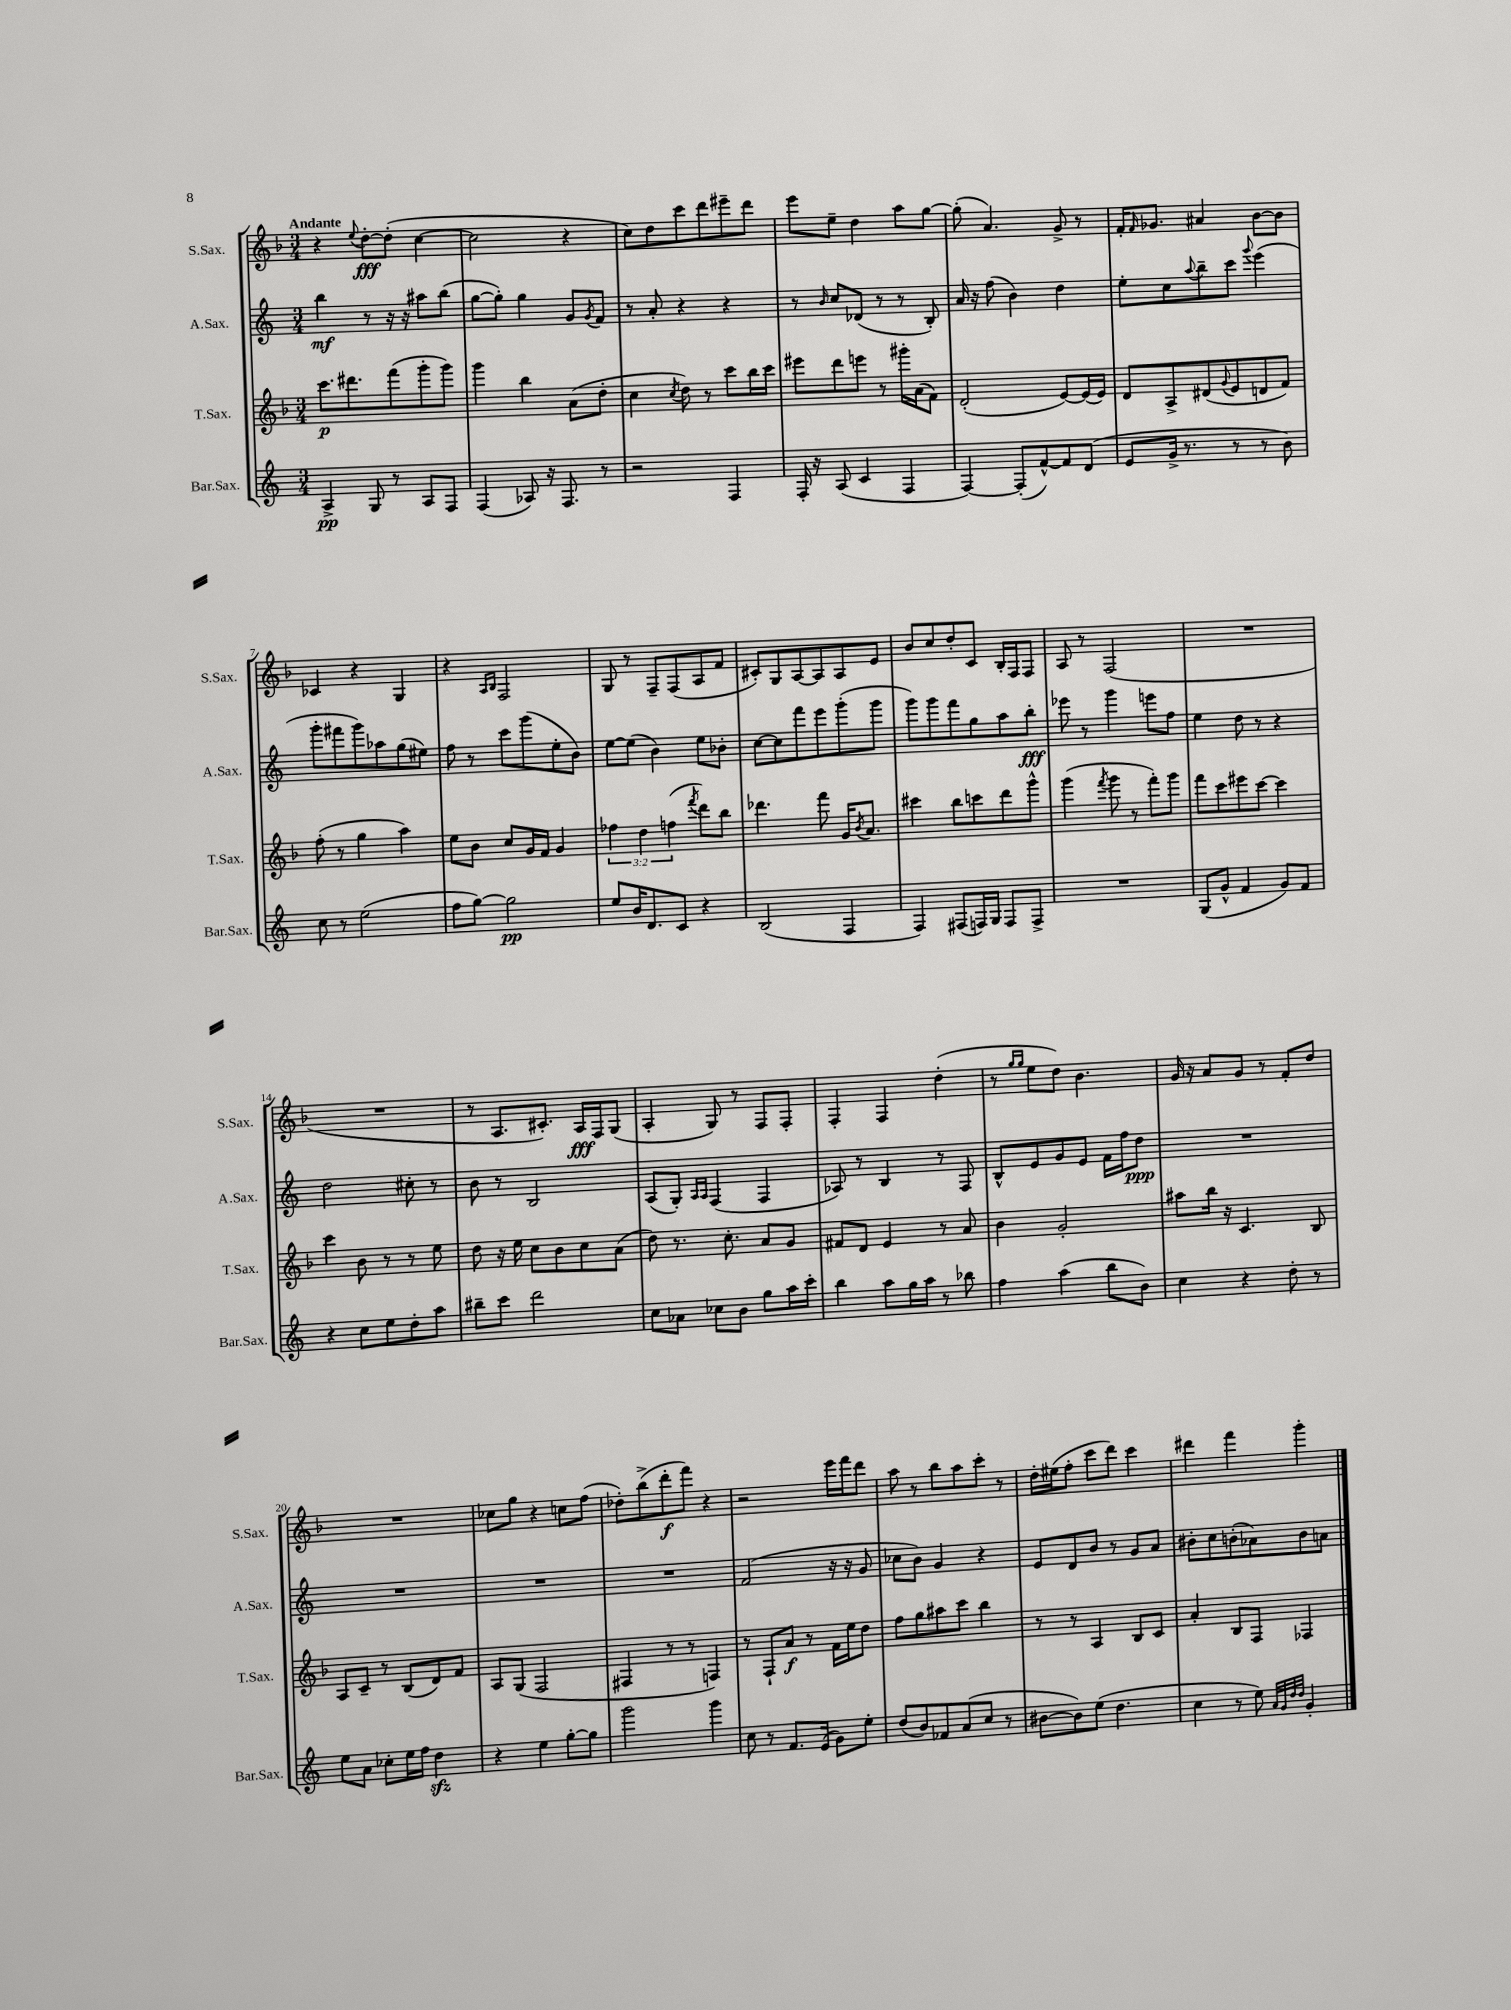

**kern	**kern	**kern	**kern
*staff4	*staff3	*staff2	*staff1
*clefG2	*clefG2	*clefG2	*clefG2
*k[]	*k[b-]	*k[]	*k[b-]
*M3/4	*M3/4	*M3/4	*M3/4
4A^	8.ccc	4bb	4r
.	8.ddd#	.	.
.	.	.	8qqee
8G	.	8r	[8dd'
8r	(8fff	16r	(8dd']
.	.	16r	.
8A	8ggg'	8aa#	[4cc
8F	8ggg)	(8bb	.
=	=	=	=
(4F	4ggg	[8gg	2cc]
.	.	8gg'])	.
8A-)	4bb-	4gg	.
16r	.	.	.
8.F	.	.	.
.	(8a	8g	4r
.	.	8qg	.
8r	8dd'	8f	.
=	=	=	=
2r	4cc	8r	8cc)
.	.	8a'	8dd
.	8qcc	.	.
.	8dd)	4r	8ccc
.	8r	.	8ddd
4F	8ccc	4r	8eee#~
.	16bb-	.	8ddd
.	16ccc	.	.
=	=	=	=
16F'	8eee#	8r	8eee
16r	.	.	.
.	.	16qqb	.
(8A	8ddd	8cc	8ee~
4c	8eee	(8d-	4dd
.	8r	8r	.
4F	16ggg#'	8r	8aa
.	(16a	.	.
.	8f)	8B')	[8gg
=	=	=	=
[4F)	(2d'	16a	(8gg']
.	.	16r	.
.	.	(8ff	4.a)
(8F']	.	4b)	.
[8f^^)	.	.	.
8f]	[8e)	4dd	8g^
(8d	(16e]	.	8r
.	16e)	.	.
=	=	=	=
8e	8d	8ee'	16f'
.	.	.	16qqf
.	.	.	8.g-
16g^	8A^	8cc	.
8.r	.	.	.
.	.	8qqaa	.
.	(8d#	8bb~	4a#
.	8qqg	.	.
8r	8e	8ccc	.
.	.	8qqggg	.
8r	8d	(4eee	[8b-
8b)	8f)	.	8b-]
=	=	=	=
8cc	(8ff'	8ggg'	4c-
8r	8r	8fff#	.
(2ee	4gg	8ggg)	4r
.	.	8aa-	.
.	4aa)	(8gg	4G
.	.	8ee#)	.
=	=	=	=
8ff	8ee	8ff	4r
[8gg)	8b-	8r	.
.	.	.	16qqA
.	.	.	16qqB-
2gg]	8cc	8ccc	2F
.	16g	(8ggg	.
.	16f	.	.
.	4g	8ee'	.
.	.	8b)	.
=	=	=	=
8ee	6ff-	[8ee	8G
16b	.	(8ee]	8r
.	6dd	.	.
8.d	.	.	.
.	.	4b)	8F~
.	(6ff	.	.
8c	.	.	(8F
.	8qfff	.	.
4r	8ddd)	8ee	8A
.	8bb-	8b-'	8f
=	=	=	=
(2B	4.ddd-	[8cc	8c#')
.	.	8cc]	8G
.	.	8fff	[8A
.	8fff	8eee	8A]
4F	16g	(8ggg'	8A
.	8qb-	.	.
.	8.a	.	.
.	.	8ggg	8e
=	=	=	=
4F)	4ccc#	8ggg)	8b-
.	.	8ggg	8cc
(8F#	8bb-	8fff	8dd'
16F)	8ccc	8gg	8c
16G	.	.	.
8F	8ddd	8aa	16B-'
.	.	.	16F
8F^	8ggg^^	8bb'	8F
=	=	=	=
2.r	(4ggg	8eee-	8A
.	.	8r	8r
.	8qfff	.	.
.	8ggg	4ggg	(2F
.	8r	.	.
.	8fff')	8eee	.
.	8ggg	8ff	.
=	=	=	=
(8G	8fff	4ee	2.r
8g^^	8ccc	.	.
4f	8eee#	8dd	.
.	[8ccc	8r	.
8g)	4ccc]	4r	.
8f	.	.	.
=	=	=	=
4r	4ccc	2dd	2.r
8cc	8b-	.	.
8ee	8r	.	.
8dd'	8r	8cc#'	.
8aa	8ee	8r	.
=	=	=	=
8bb#~	8dd	8b	8r
8ccc	16r	8r	8.A
.	16ee	.	.
2ddd	8cc	2B	.
.	.	.	8.c#')
.	8b-	.	.
.	8cc	.	16A
.	.	.	16F
.	(8a	.	(8G
=	=	=	=
8cc	8dd)	(8A	4A'
8a-	8.r	8G')	.
.	.	16qqA	.
.	.	16qqA	.
8cc-	.	(4F	8G)
.	8.cc'	.	.
8b	.	.	8r
8gg	8a	4F	8F
16aa	8g	.	8F'
16ccc'	.	.	.
=	=	=	=
4bb	8f#	8A-)	4F'
.	8d	8r	.
8aa	4e	4B	4F
16gg	.	.	.
16aa	.	.	.
8r	8r	8r	(4dd'
8bb-	8a	8F	.
=	=	=	=
4ff	4b-	8B^^	8r
.	.	.	16qqgg
.	.	.	16qqgg
.	.	8e	8ee
(4aa	2g'	8g	8dd)
.	.	8e	4.b-
8bb	.	16f	.
.	.	16ff	.
8b)	.	8dd	.
=	=	=	=
4cc	8aa#	2.r	16g
.	.	.	16r
.	16bb-	.	8a
.	16r	.	.
4r	4.c	.	8g
.	.	.	8r
8dd'	.	.	8f'
8r	8B-	.	8dd
=	=	=	=
8ee	8A	2.r	2.r
8a	8c~	.	.
8cc-'	8r	.	.
16ee	(8B-	.	.
16ff	.	.	.
4dd	8d)	.	.
.	8f	.	.
=	=	=	=
4r	8A	2.r	8cc-
.	(8G	.	8gg
4ee	2F	.	4r
[8gg'	.	.	8cc
8gg]	.	.	(8ff
=	=	=	=
2ggg	4F#	2.r	8dd-')
.	.	.	(8bb-^
.	8r	.	8ddd'
.	8r	.	8fff)
4ggg	4F)	.	4r
=	=	=	=
8cc	8r	(2f	2r
8r	8F`	.	.
8.f	8a	.	.
.	8r	.	.
(16e	.	.	.
8g)	16f	16r	16eee
.	16ee	16r	16fff
8ee'	8dd	8g	8ddd
=	=	=	=
(8dd	8ff	8cc-	8aa
8b)	8gg	8b)	8r
8f-	8aa#	4g	8bb-
(8a	8ccc	.	8aa
8cc	4bb-	4r	8ccc'
8r	.	.	8r
=	=	=	=
[8b#	8r	8e	16dd'
.	.	.	(16ee#
8b#])	8r	8d	8ff'
(8ee	4A	8b	8ccc
4.dd	.	8r	8ddd)
.	8B-	8g	4ccc
.	8c	8a	.
=	=	=	=
4cc	4a'	8b#'	4ddd#
.	.	8cc	.
8r	8B-	(8b'	4fff
8ee)	8F	8a-)	.
32qqa	.	.	.
32qqg	.	.	.
32qqdd	.	.	.
32qqdd	.	.	.
4g'	4F-	8b	4ggg'
.	.	8a	.
==	==	==	==
*-	*-	*-	*-
